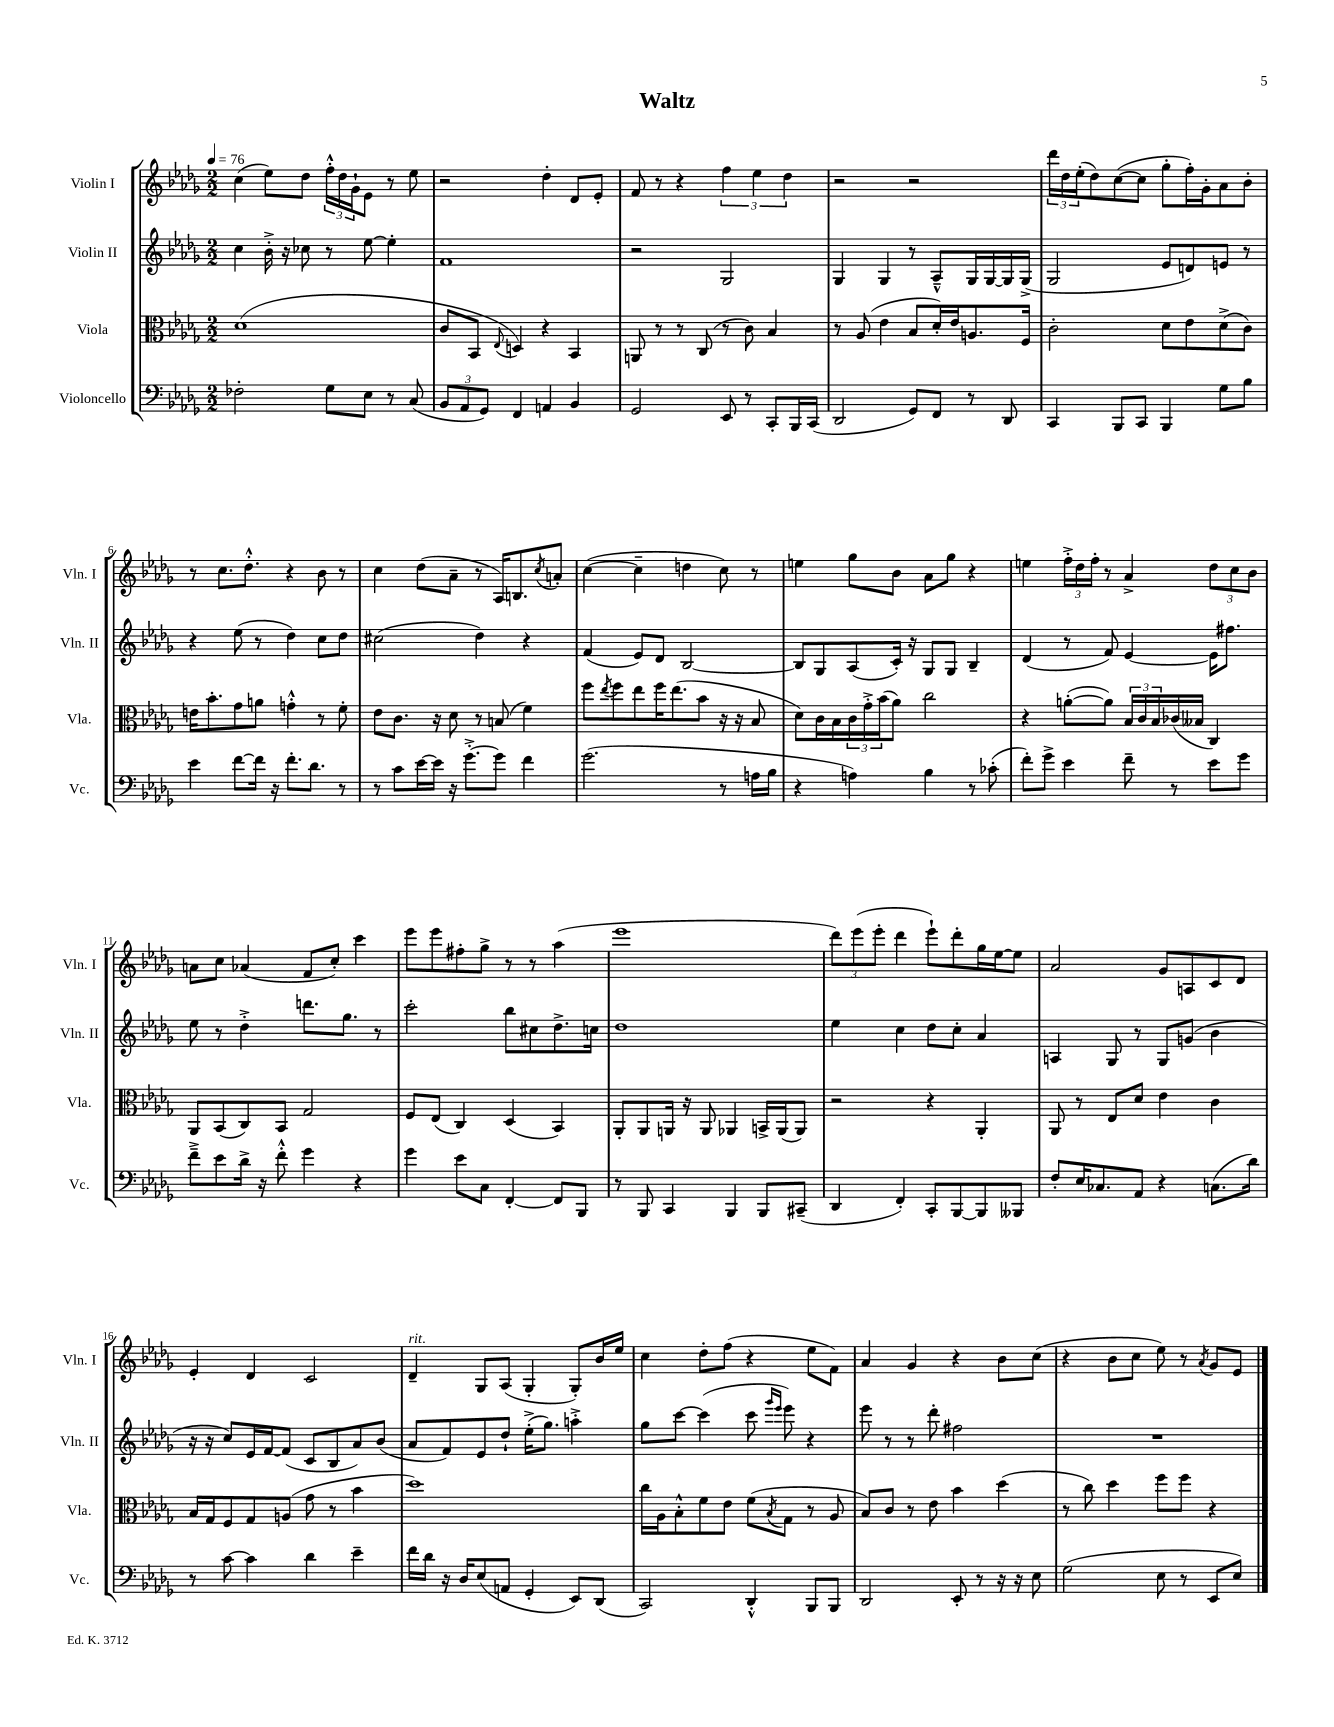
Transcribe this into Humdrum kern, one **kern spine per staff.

**kern	**kern	**kern	**kern
*part4	*part3	*part2	*part1
*staff4	*staff3	*staff2	*staff1
*I"Violoncello	*I"Viola	*I"Violin II	*I"Violin I
*I'Vc.	*I'Vla.	*I'Vln. II	*I'Vln. I
*clefF4	*clefC3	*clefG2	*clefG2
*k[b-e-a-d-g-]	*k[b-e-a-d-g-]	*k[b-e-a-d-g-]	*k[b-e-a-d-g-]
*M2/2	*M2/2	*M2/2	*M2/2
*MM76	*MM76	*MM76	*MM76
=1	=1	=1	=1
2F-X'\	(1d-	4cc\	(4cc\
.	.	16b-'^\	8ee-\L)
.	.	16r	.
.	.	8cc-X\	8dd-\J
8G-\L	.	8r	24ff'^^\LL
.	.	.	24dd-\
.	.	.	24g-`\J
8E-\J	.	[8ee-\	8e-\J
8r	.	4ee-'\]	8r
(8C/	.	.	8ee-\
=2	=2	=2	=2
12BB-/L	8c/L	1f	2r
12AA-/	.	.	.
.	8BB-/J	.	.
12GG-/J)	.	.	.
.	8qqE-/	.	.
4FF/	4Dn/)	.	.
4AAn/	4r	.	4dd-'\
4BB-/	4BB-/	.	8d-/L
.	.	.	8e-'/J
=3	=3	=3	=3
2GG-/	8AAn/	2r	8f/
.	8r	.	8r
.	8r	.	4r
.	(8C/	.	.
8EE-/	8r	2G-/	6ff\
8r	8c\)	.	.
.	.	.	6ee-\
8CC'/L	4B-/	.	.
.	.	.	6dd-\
16BBB-/L	.	.	.
(16CC/JJ	.	.	.
=4	=4	=4	=4
2DD-/	8r	4G-/	2r
.	(8A-/	.	.
.	4e-\	4G-/	.
8GG-/L)	8B-/L	8r	2r
8FF/J	16d-'/L)	8A-~^^/L	.
.	16e-/J	.	.
8r	8.An/	16G-/L	.
.	.	[16G-/	.
8DD-/	.	16G-/]	.
.	16F/Jk	(16G-^/JJ	.
=5	=5	=5	=5
4CC/	2c'\	2G-/	24ddd-\LL
.	.	.	24dd-\
.	.	.	(24ee-'\J
.	.	.	8dd-\)
8BBB-/L	.	.	([8cc\
8CC/J	.	.	8cc\J]
4BBB-/	8d-\L	8e-/L	8gg-'\L
.	8e-\	8dn/)	16ff'\L)
.	.	.	16g-'\J
8G-\L	(8d-^\	8en/J	8a-\
8B-\J	8c\J)	8r	8b-'\J
!!LO:LB:g=z
=6	=6	=6	=6
4e-\	16en\KL	4r	8r
.	8.b-'\	.	.
.	.	.	8.cc\L
[8f\L	8g-\	(8ee-\	.
.	.	.	8.dd-'^^\J
16f\Jk]	8an\J	8r	.
16r	.	.	.
8.f'\L	4gn'^^\	4dd-\)	4r
8.d-\J	.	.	.
.	8r	8cc\L	8b-\
8r	8f'\	8dd-\J	8r
=7	=7	=7	=7
8r	8e-\L	(2cc#X\	4cc\
8c\L	8.c\J	.	.
[16e-\L	.	.	(8dd-\L
16e-\JJ]	16r	.	.
16r	8d-\	.	8a-~\J
[8.g-'^\L	.	.	.
.	8r	4dd-\)	8r
8g-\J]	(8Bn/	.	16A-/KL)
.	.	.	8.Bn/
4f\	4f\)	4r	.
.	.	.	8qcc/
.	.	.	8an'/J
=8	=8	=8	=8
(2.g-\	8ff\L	(4f/	([4cc\
.	8qee-/	.	.
.	8ff\	.	.
.	8ee-\	8e-/L)	4cc~\]
.	16ff\K	8d-/J	.
.	(8.ee-\	.	.
.	.	[2B-/	4ddn\
.	8b-\J	.	.
8r	16r	.	8cc\)
.	16r	.	.
16An\LL	8B-/	.	8r
16B-\JJ	.	.	.
=9	=9	=9	=9
4r	8d-\L)	8B-/L]	4een\
.	16c\L	8G-/	.
.	16B-\	.	.
4An\)	24c\	(8A-/	8gg-\L
.	24g-'^\	.	.
.	(24b-\J	.	.
.	8a-\J)	16c'/Jk)	8b-\J
.	.	16r	.
4B-\	2cc\	8G-/L	8a-\L
.	.	8G-/J	8gg-\J
8r	.	4B-~/	4r
(8c-X'\	.	.	.
=10	=10	=10	=10
8f'\L)	4r	(4d-/	4een\
8g-^\J	.	.	.
4e-\	([8an'\L	8r	24ff'^\LL
.	.	.	24dd-\
.	.	.	24ff'\JJ
.	8a\J])	8f/)	8r
8f~\	24B-/LL	[4e-/	4a-^/
.	24c/	.	.
.	24B-/	.	.
8r	(16c-X/	.	.
.	16B--X/JJ	.	.
8e-\L	4C/)	16e-\KL]	12dd-\L
.	.	8.ff#X\J	.
.	.	.	12cc\
8g-\J	.	.	.
.	.	.	12b-\J
!!LO:LB:g=z
=11	=11	=11	=11
8f~^\L	8AA-/L	8ee-\	8an\L
8e-\	(8BB-/	8r	8cc\J
16d-^\Jk	8C/)	4dd-'^\	(4a-X/
16r	.	.	.
8f'^^\	8BB-/J	.	.
4g-\	2G-/	8.dddn\L	8f/L
.	.	.	8cc'/J)
.	.	8.gg-\J	.
4r	.	.	4ccc\
.	.	8r	.
=12	=12	=12	=12
4g-\	8F/L	2ccc'\	8eee-\L
.	(8E-/J	.	8eee-\
8e-\L	4C/)	.	8ff#X'\
8C\J	.	.	8gg-^\J
[4FF'/	(4D-/	8bb-\L	8r
.	.	8cc#X\	8r
8FF/L]	4BB-/)	8.dd-^\	(4aa-\
8BBB-/J	.	.	.
.	.	16ccn\Jk	.
=13	=13	=13	=13
8r	8AA-'/L	1dd-	1eee-
8BBB-/	8AA-/	.	.
4CC/	16AAn/Jk	.	.
.	16r	.	.
.	8AA/	.	.
4BBB-/	4AA-X/	.	.
8BBB-/L	16BBn^/LL	.	.
.	(16AA-/J	.	.
(8CC#X~/J	8AA-/J)	.	.
=14	=14	=14	=14
4DD-/	2r	4ee-\	12ddd-\L)
.	.	.	(12eee-\
.	.	.	12eee-'\J
4FF'/)	.	4cc\	4ddd-\
8CC'/L	4r	8dd-\L	8eee-`\L)
[8BBB-/	.	8cc'\J	8ddd-'\
8BBB-/]	4AA-'/	4a-/	16gg-\L
.	.	.	[16ee-\J
8BBB--X/J	.	.	8ee-\J]
=15	=15	=15	=15
8F'/L	8AA-/	4An/	2a-/
16E-/K	8r	.	.
8.C-X/	.	.	.
.	8E-/L	8G-/	.
8AA-/J	8d-/J	8r	.
4r	4e-\	8G-/L	8g-/L
.	.	(8gn/J	8An/
(8.Cn\L	4c\	4b-\	8c/
.	.	.	8d-/J
16d-\Jk)	.	.	.
!!LO:LB:g=z
=16	=16	=16	=16
8r	16B-/LL	16r	4e-'/
.	16G-/J	16r	.
[8c\	8F/	8cc/L)	.
4c\]	8G-/	16e-/L	4d-/
.	.	[16f/J	.
.	(8An/J	(8f/J]	.
4d-\	8g-\	8c/L	2c/
.	8r	8B-/	.
4e-~\	4b-\	8a-/)	.
.	.	(8b-/J	.
=17	=17	=17	=17
!	!	!	!LO:TX:a:i:t=rit.
16f\LL	1dd-)	8a-/L	4d-~/
16d-\JJ	.	.	.
16r	.	8f/)	.
16D-/KL	.	.	.
(8E-/	.	8e-/	8G-/L
8AAn/J	.	8dd-`/J	(8A-/J
4GG-'/	.	(16ee-'^\KL	4G-'/
.	.	8.gg-\J)	.
8EE-/L)	.	4aan'^\	8G-'/L)
(8DD-/J	.	.	16b-/L
.	.	.	16ee-/JJ
=18	=18	=18	=18
2CC/)	16cc\LL	8gg-\L	4cc\
.	16A-\J	.	.
.	8B-'^^\	[8ccc\J	.
.	8f\	(4ccc\]	8dd-'\L
.	8e-\J	.	(8ff\J
4DD-'^^/	(8f\L	8ccc\	4r
.	.	16qqggg-/LL	.
.	8qB-/	16qqeee-/JJ	.
.	8G-\J	8eee-\)	.
8BBB-/L	8r	4r	8ee-\L
8BBB-/J	8A-/	.	8f\J)
=19	=19	=19	=19
2DD-/	8B-/L)	8eee-\	4a-/
.	8c/J	8r	.
.	8r	8r	4g-/
.	8e-\	8ddd-'\	.
8EE-'/	4b-\	2ff#X\	4r
8r	.	.	.
16r	(4dd-\	.	8b-\L
16r	.	.	.
8E-\	.	.	(8cc\J
=20	=20	=20	=20
(2G-\	8r	1r	4r
.	8cc\)	.	.
.	4dd-\	.	8b-\L
.	.	.	8cc\J
8E-\	8ff\L	.	8ee-\)
8r	8ff\J	.	8r
.	.	.	8qa-/
8EE-/L	4r	.	8g-/L
8E-/J)	.	.	8e-/J
==	==	==	==
*-	*-	*-	*-
